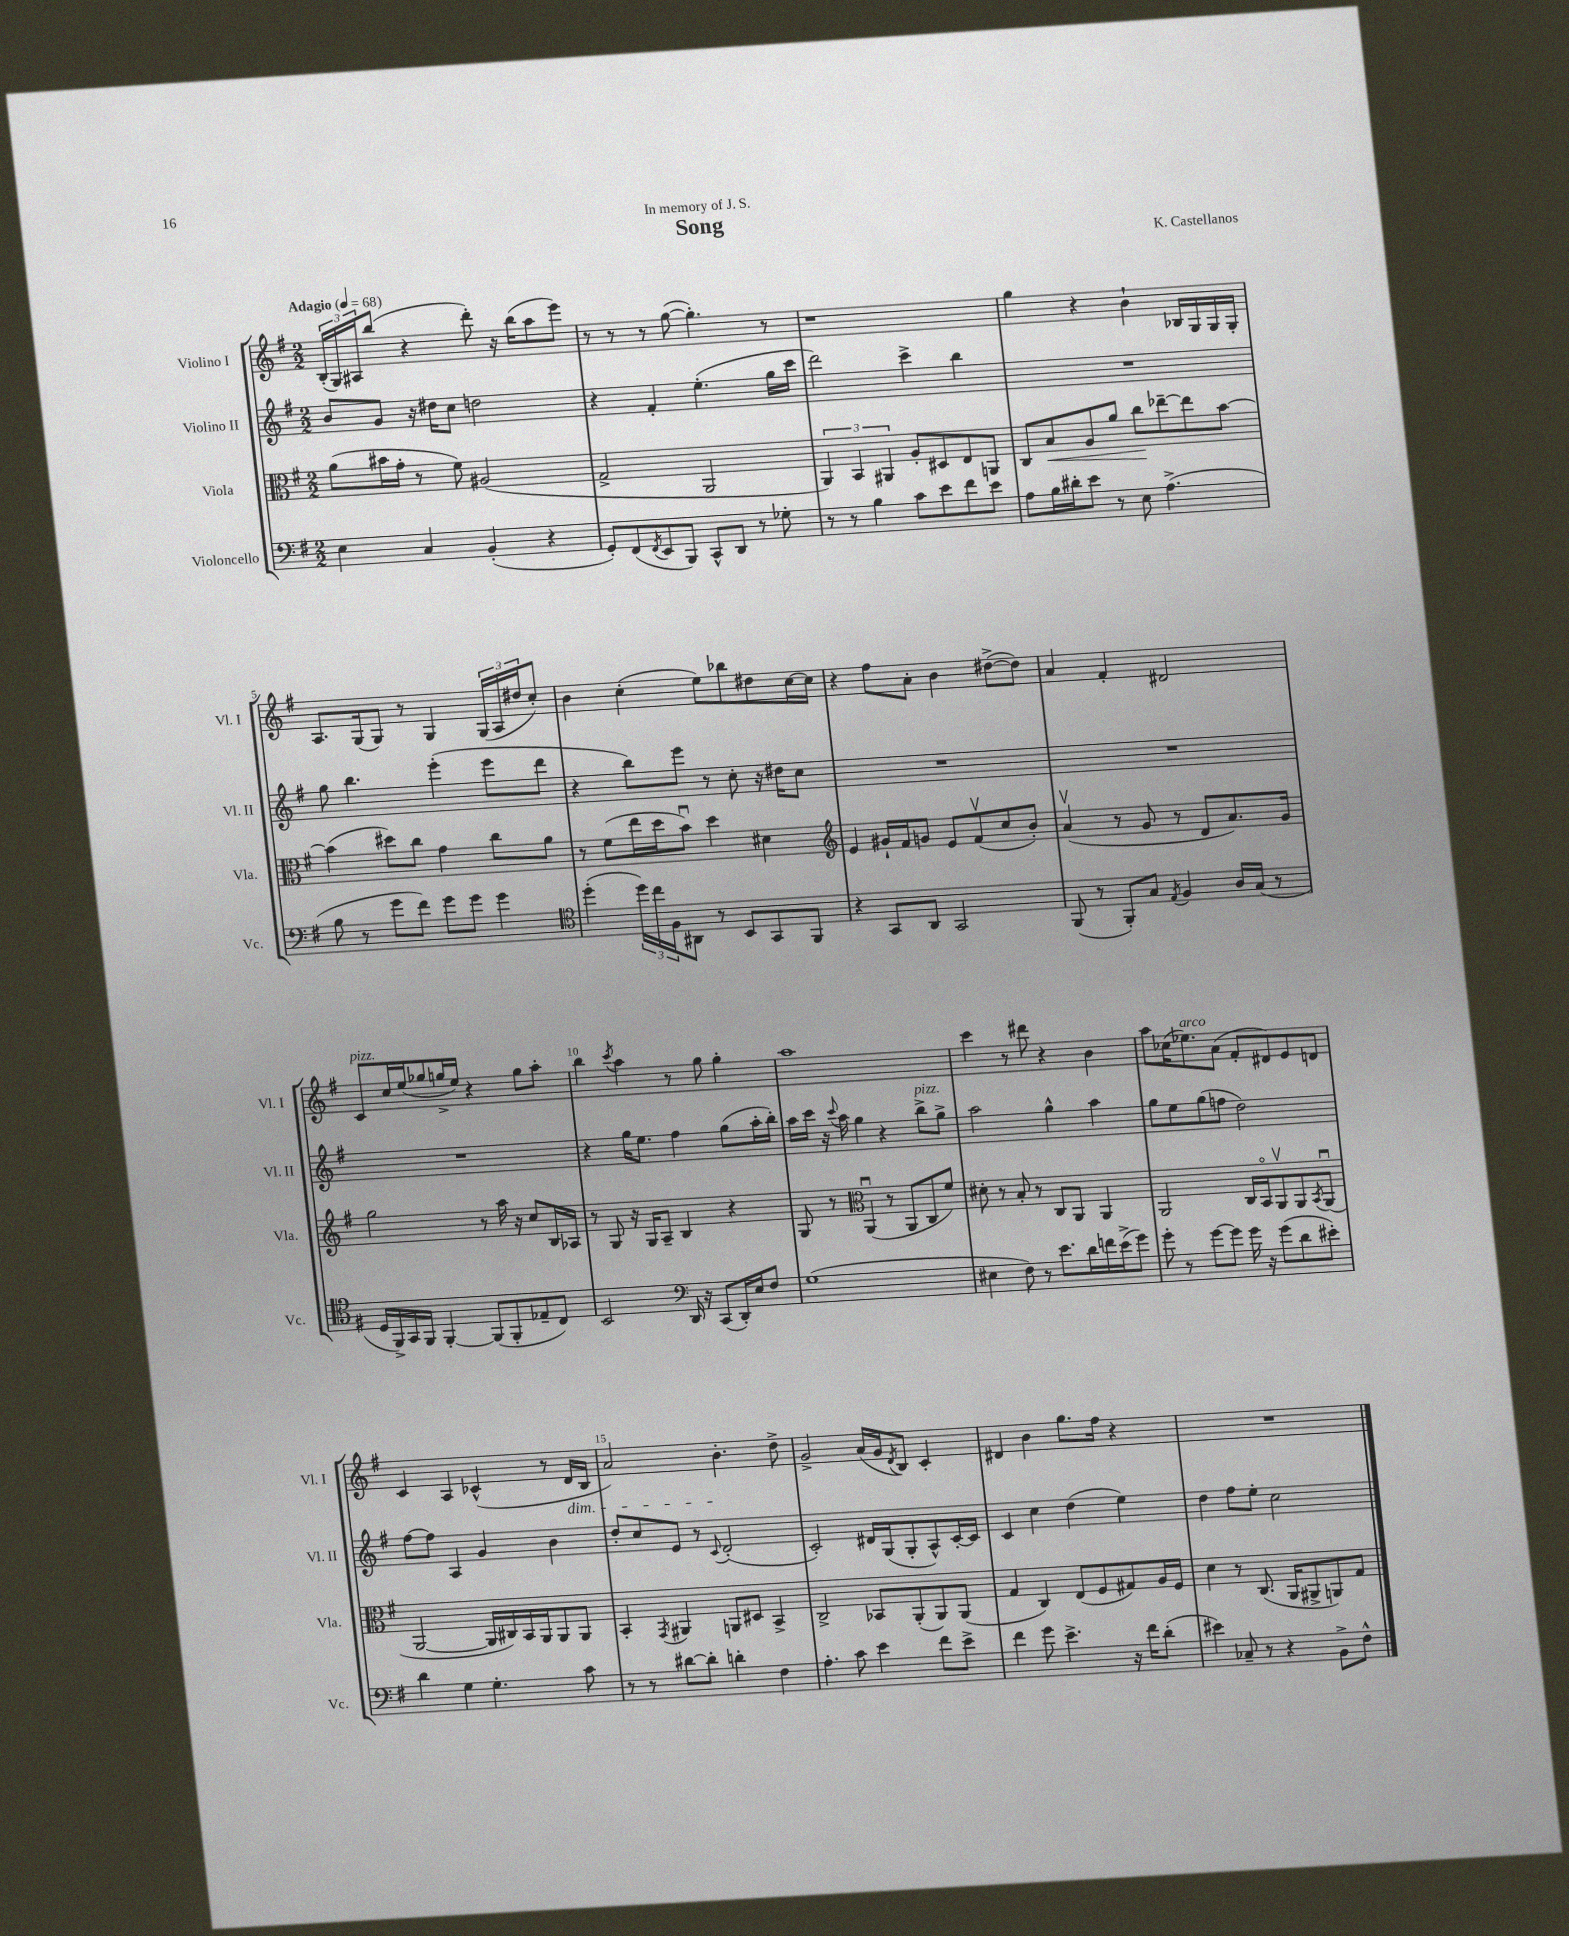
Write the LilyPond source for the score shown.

\header { title = "Song" composer = "K. Castellanos" dedication = "In memory of J. S." }
<<
\new StaffGroup <<
\new Staff = "s0" \with { instrumentName = "Violino I" shortInstrumentName = "Vl. I" } {
    \clef treble \key g \major \numericTimeSignature \time 2/2 \tempo "Adagio" 4 = 68
    \tuplet 3/2 { b16-.( g16) ais16 } b''8( r4 d'''8-.) r16 b''16( a''8 e'''8) |
    r8 r8 r8 g''8~( g''4.-.) r8 |
    r1 |
    g''4 r4 b'4-! bes16 g16 g16 g16-. |
    a8. g16( g8) r8 g4 \tuplet 3/2 { g16( a16 dis''16 } c''8-.) |
    b'4 c''4-.( e''8) bes''8 dis''8 c''16~ c''16 |
    r4 fis''8 a'8-. b'4 dis''8~->( dis''8) |
    a'4 fis'4-. dis'2 |
    c'8^\markup { \italic "pizz." } c''16 e''16( ges''8 g''16-> e''16) r4 g''8 a''8-. |
    b''4 \acciaccatura { c'''8 } a''4 r8 g''8 g''4-. |
    a''1 |
    c'''4 r8 dis'''8 r4 b'4 |
    a''8 ces''16( ees''8.^\markup { \italic "arco" }) a'8( fis'8-. dis'8) e'8 d'8 |
    c'4 a4 ces'4-^( r8 d'16\dim b16 |
    a'2) b'4.-.\! d''8-> |
    g'2-> a'16( g'16 \acciaccatura { d'8 } b8) c'4-. |
    dis'4 b'4 g''8. fis''16 r4 |
    R1 \bar "|." |
}
\new Staff = "s1" \with { instrumentName = "Violino II" shortInstrumentName = "Vl. II" } {
    \clef treble \key g \major \numericTimeSignature \time 2/2
    b'8 g'8 r16 dis''16 c''8 d''2 |
    r4 fis'4-. e''4.-.( g''16 c'''16 |
    d'''2) c'''4-> b''4 |
    R1 |
    g''8 b''4. e'''4-.( e'''8 d'''8 |
    r4 b''8) e'''8 r8 c''8-. r16 dis''16 c''8 |
    R1 |
    R1 |
    R1 |
    r4 g''16 e''8. fis''4 g''8( a''16-. b''16-.) |
    a''16 c'''16 r16 \appoggiatura { c'''8 } a''16 g''4 r4 b''8->^\markup { \italic "pizz." } g''8-> |
    a''2 g''4-^ a''4 |
    g''8 e''8 g''8( f''8 d''2) |
    fis''8~ fis''8 a4 g'4 b'4 |
    d''8-. c''8 e'8 r8 \appoggiatura { c'8 } d'2-.( |
    c'2-.) dis'16 g16( g8-. a8-^) c'16~-. c'16 |
    c'4 c''4 d''4( e''4) |
    d''4 fis''8 e''8-. c''2 \bar "|." |
}
\new Staff = "s2" \with { instrumentName = "Viola" shortInstrumentName = "Vla." } {
    \clef alto \key g \major \numericTimeSignature \time 2/2
    a'8( bis'16 g'16-. r8 fis'8) ais2( |
    g2-> a,2 |
    \tuplet 3/2 { a,4) b,4 ais,4 } a8-. dis8 e8 a,8 |
    c8 b8\< a8 a'8 c''8\! ees''8~-- ees''8 b'8~ |
    b'4( dis''8) c''8 g'4 c''8 a'8 |
    r8 fis'8( e''16 d''16 b'8\downbow) d''4 dis'4 |
    \clef treble e'4 gis'16-! fis'16 g'8 e'8 fis'8\upbow( c''8 b'8-.) |
    a'4\upbow( r8 g'8 r8 d'8 a'8.) g'16 |
    g''2 r8 a''16 r16 c''8 b16 aes16 |
    r8 g8 r16 g16 a8-- b4 r4 |
    g8 r8 \clef alto a,4\downbow( r8 a,8 c8 fis'8) |
    dis'8-. r8 b8-. r8 c8 a,8 a,4 |
    a,2 c16 b,16\flageolet a,8\upbow a,8 \acciaccatura { b,8 } a,8\downbow( |
    a,2~ a,16 cis16) b,16 a,16 a,8 a,8 |
    b,4-. \acciaccatura { g,8 } ais,4 a,8 dis8 b,4-> |
    c2-> bes,8 a,8-.( a,8) a,8( |
    g4 c4) e8( fis8 gis8) a16 fis16 |
    d'4 r8 c8.( a,16 ais,8-> a,8) g8 \bar "|." |
}
\new Staff = "s3" \with { instrumentName = "Violoncello" shortInstrumentName = "Vc." } {
    \clef bass \key g \major \numericTimeSignature \time 2/2
    e4 c4 b,4-.( r4 |
    g,8-.) fis,8( \acciaccatura { fis,8 } e,8 b,,8) c,8-^ d,8 r8 ges8-. |
    r8 r8 b4 c'8 e'8 fis'8 e'8 |
    a8 b16 dis'16-. e'8 r8 e8 a4.->( |
    b8 r8 g'8 fis'8) g'8 g'8 g'4 |
    \clef tenor d''4-.( \tuplet 3/2 { d''16) c''16 fis16 } ais,8 r8 b,8 g,8 fis,8 |
    r4 g,8 a,8 g,2 |
    fis,8( r8 fis,8-.) g8 \acciaccatura { e8 } fis4 a16 g16( r8 |
    d16 fis,16->) g,16 fis,16 fis,4~-. fis,8( fis,8-. ees8-- c8) |
    b,2 \clef bass d,16 r16 c,8( d,16-.) e16 fis8 |
    g1( |
    eis4 fis8) r8 e'8. d'16 f'16 e'16->( g'8) |
    g'8-. r8 g'8~ g'8 g'16 r16 g'8( d'8 eis'8-.) |
    d'4 g4 g4.-. c'8 |
    r8 r8 dis'8~ dis'8-. d'4-. fis4 |
    a4.-. c'8 e'4 fis'8 e'8-> |
    fis'4 g'8 e'4.-> r16 fis'16 d'8-.( |
    eis'4) ces8-- r8 r4 b,8-> fis8-^ \bar "|." |
}
>>
>>
\layout { \context { \Score \override BarNumber.break-visibility = ##(#f #t #t) barNumberVisibility = #(every-nth-bar-number-visible 5) } }
